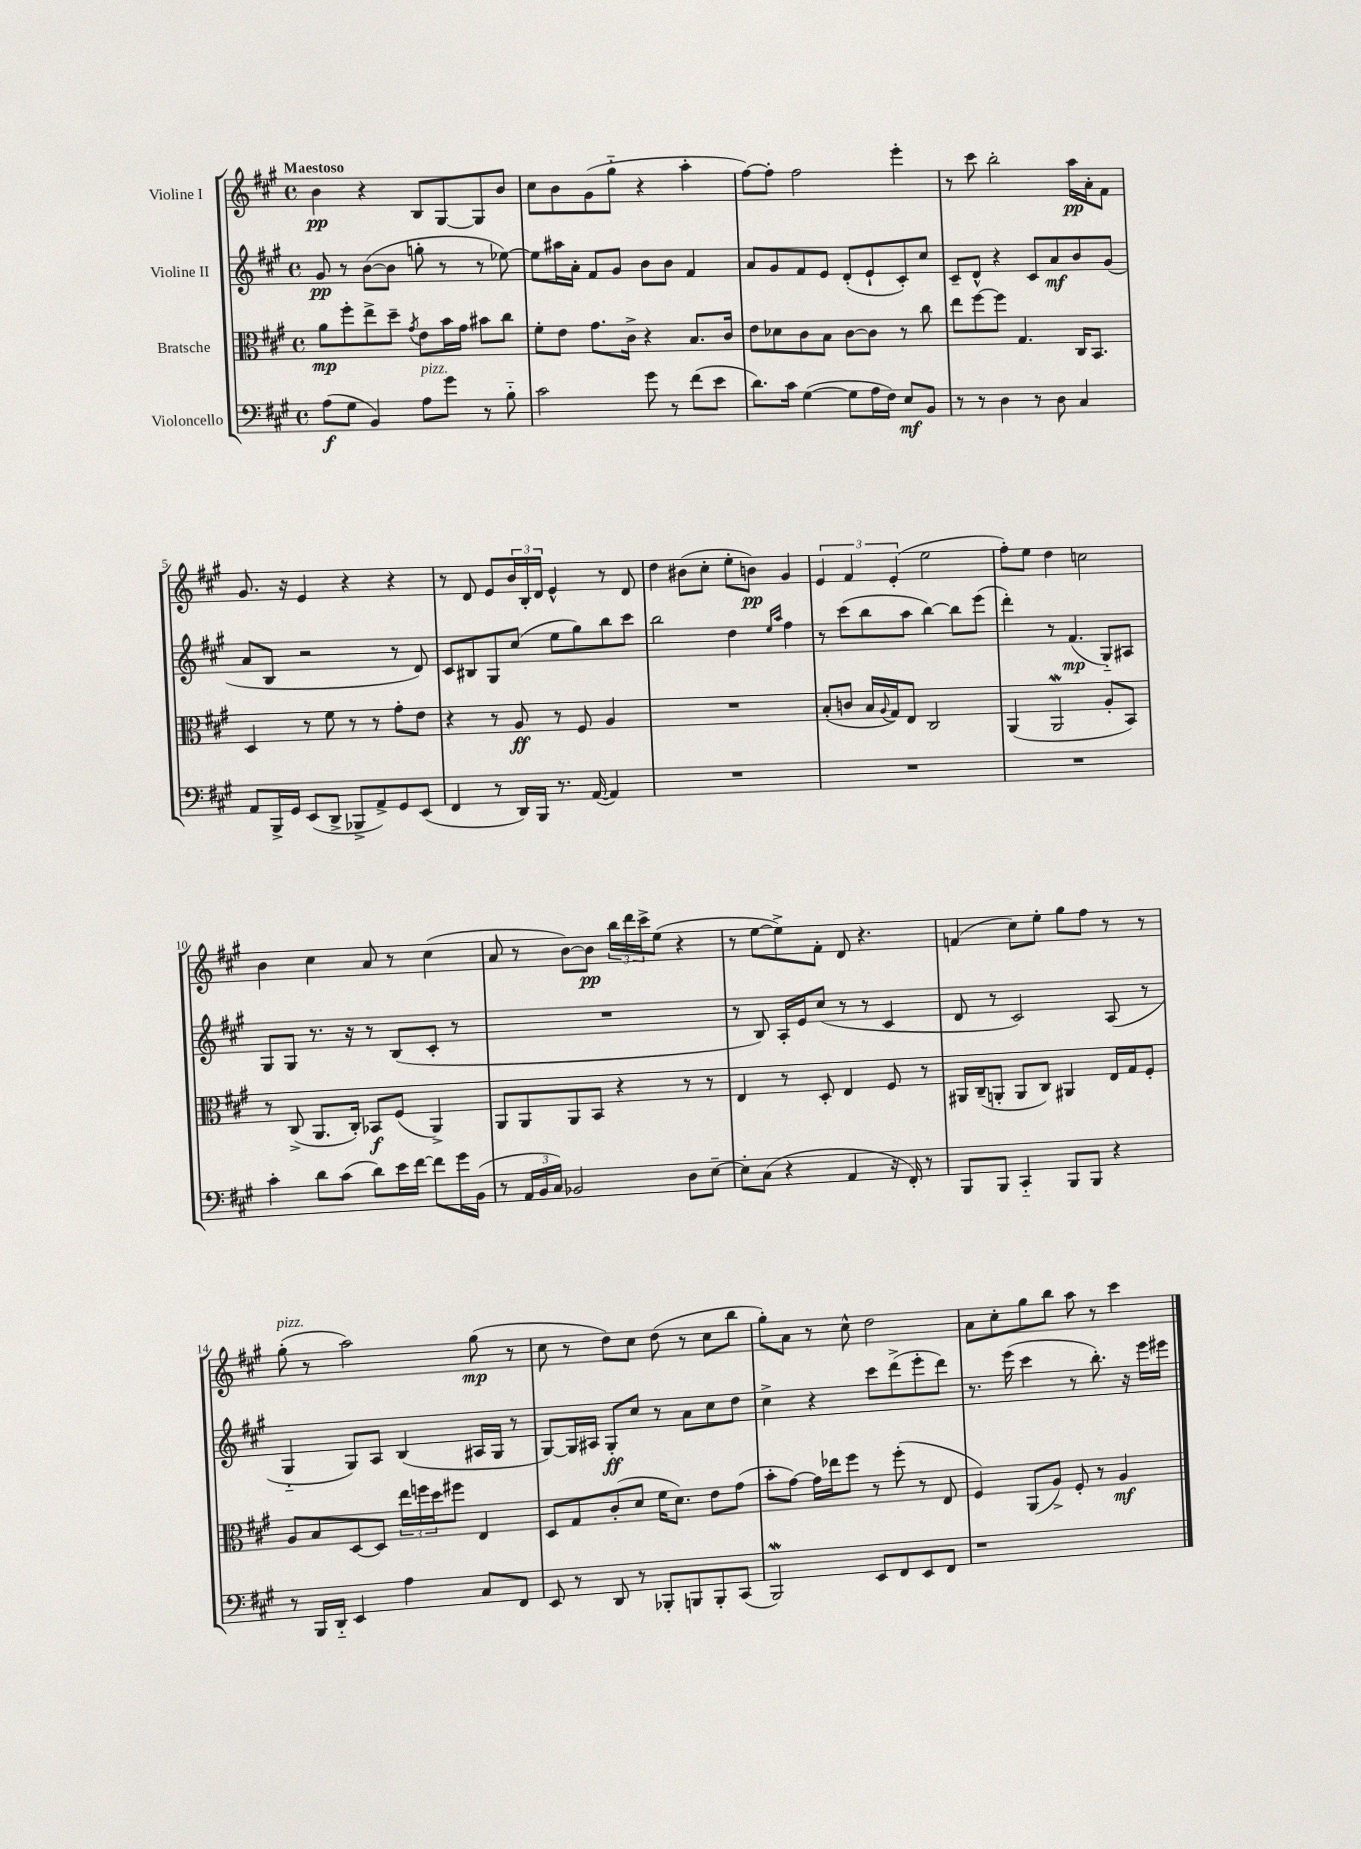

**kern	**kern	**kern	**kern
*staff4	*staff3	*staff2	*staff1
*clefF4	*clefC3	*clefG2	*clefG2
*k[f#c#g#]	*k[f#c#g#]	*k[f#c#g#]	*k[f#c#g#]
*M4/4	*M4/4	*M4/4	*M4/4
*met(c)	*met(c)	*met(c)	*met(c)
(8A	8a	8g#	4b
8G#	8ff#'	8r	.
4BB)	8ee^	([8b	4r
.	8dd~	8b]	.
.	8qg#	.	.
8A	8e	8gg'	8B
8g#	16b	8r	[8G#
.	16g#	.	.
8r	8b#	8r	8G#]
8B'~	8cc#	[8ee-)	8b
=	=	=	=
2c#	8f#'	8ee-]	8cc#
.	8e	16aa#	8b
.	.	16a'	.
.	8.g#	8f#	(8g#
.	.	8g#	8gg#'~
.	16c#^	.	.
8g#	4r	8b	4r
8r	.	8b	.
(8f#	8.B	4f#	4aa'
8e	.	.	.
.	16c#	.	.
=	=	=	=
8.d)	8e	8a	[8ff#)
.	8d-	8g#	8ff#']
16c#	.	.	.
([4G#	8c#	8f#	2ff#
.	8B	8e	.
8G#]	[8c#	(8d'	.
16A	8c#]	8e`	.
16F#)	.	.	.
8E	8r	8c#')	4eee'
8BB	8cc#	8cc#	.
=	=	=	=
8r	8ee	8c#~	8r
8r	[8ff#	8d^^	8ccc#
4D	8ff#]	4r	2bb'
.	4.G#	.	.
8r	.	8c#	.
8D	.	8a	.
4C#	16C#	8b	16aa
.	8.BB	.	16a'
.	.	(8g#	8f#
=	=	=	=
8AA	4D	8a	8.g#
16BBB^	.	8B	.
16GG#	.	.	16r
(8EE	8r	2r	4e
8DD^	8f#	.	.
8BBB-^	8r	.	4r
8AA^)	8r	.	.
8GG#	8g#'	8r	4r
(8EE	8e	8d)	.
=	=	=	=
4FF#	4r	8c#	8r
.	.	8B#	8d
8r	8r	8G#	8e
16DD)	8A	(8cc#	24b
.	.	.	24B'
16BBB	.	.	.
.	.	.	24d
8.r	8r	8ee	4e^^
.	8F#	8gg#)	.
([16AA	.	.	.
4AA])	4A	8bb	8r
.	.	8ccc#	8d
=	=	=	=
1r	1r	2bb	4dd
.	.	.	(8b#
.	.	.	8cc#'
.	.	4dd	8ee'
.	.	.	8b)
.	.	16qqee	.
.	.	16qqaa	.
.	.	4ff#	4g#
=	=	=	=
1r	(8B'	8r	6e
.	8c	(8ccc#	.
.	.	.	6f#
.	16B	8bb	.
.	8qqA	.	.
.	16G#)	.	.
.	.	.	(6e'
.	8E	8aa	.
.	2C#	[4bb)	2ee
.	.	8bb]	.
.	.	(8eee	.
=	=	=	=
1r	(4AA	4ddd')	8ff#')
.	.	.	8ee
.	2AA	8r	4dd
.	.	(4.f#	.
.	.	.	2cc
.	8A'	8G#'~)	.
.	8BB)	8A#	.
=	=	=	=
4c#'	8r	8G#	4b
.	(8C#^	8G#	.
8d	8.AA	8.r	4cc#
(8c#	.	.	.
.	16C#')	16r	.
8d)	8BB-	8r	8a
16e	(8F#	(8B	8r
[16f#	.	.	.
8f#]	4AA^)	8c#'	(4cc#
16g#	.	8r	.
(16BB	.	.	.
=	=	=	=
8r	8AA	1r	8a
24AA	8AA	.	8r
24BB	.	.	.
24C#)	.	.	.
2BB-	8AA	.	[8b)
.	8BB	.	8b]
.	4r	.	24bb
.	.	.	24ddd
.	.	.	24ccc#^
.	.	.	(8ee
8D	8r	.	4r
[8E~	8r	.	.
=	=	=	=
8E']	4E	8r	8r
(8C#	.	8B)	[8ee
4r	8r	16A'	8ee^])
.	.	16e	.
.	8D'	(8cc#	8f#'
4AA	4E	8r	8d
.	.	8r	4.r
16r	8F#	4c#	.
16FF#')	.	.	.
8r	8r	.	.
=	=	=	=
8BBB	16AA#	8d	(4f
.	(16C#~	.	.
8BBB	8AA'	8r	.
4CC#'~	8AA	2c#)	8cc#)
.	8C#)	.	8ee'
8BBB	4AA#	.	8gg#
8BBB	.	.	8ff#
4r	16E	(8A	8r
.	16G#	.	.
.	8F#'	8r	8r
=	=	=	=
8r	8A	4G#'~	(8gg#'
16BBB	8B	.	8r
16DD'~	.	.	.
4EE	[8D	8G#)	2aa)
.	8D]	8A	.
4A	24ee	(4B	.
.	24ff	.	.
.	24dd	.	.
.	8ff#	.	.
8C#	4E	16A#	(8gg#
.	.	16G#	.
8FF#	.	8r	8r
=	=	=	=
8EE	8D	[8G#)	8cc#
8r	8G#	16G#]	8r
.	.	16A#	.
8DD	(8c#'	8G#'	8dd)
8r	8d	8cc#	8cc#
8BBB-'	16f#	8r	(8dd
.	8.d)	.	.
8BBB	.	8a	8r
8BBB'	8e	8cc#	8cc#
(8CC#	(8g#	8dd	8bb
=	=	=	=
2BBB)	8b'	4cc#^	8gg#')
.	[8g#)	.	8a
.	16g#]	4r	8r
.	16ee-	.	.
.	8ff#	.	8cc#^^
8EE	8r	8ccc#	2dd
8FF#	(8ff#'	(8ddd^	.
8EE	8r	8eee'	.
8FF#	8E	8ddd)	.
=	=	=	=
1r	4F#)	8.r	8a
.	.	.	8cc#'
.	.	(16eee	.
.	(8AA	4ccc#	8gg#
.	8A^)	.	8bb
.	8F#'	8r	8aa
.	8r	8.bb')	8r
.	4A	.	4ccc#
.	.	16r	.
.	.	16eee	.
.	.	16eee#	.
==	==	==	==
*-	*-	*-	*-
